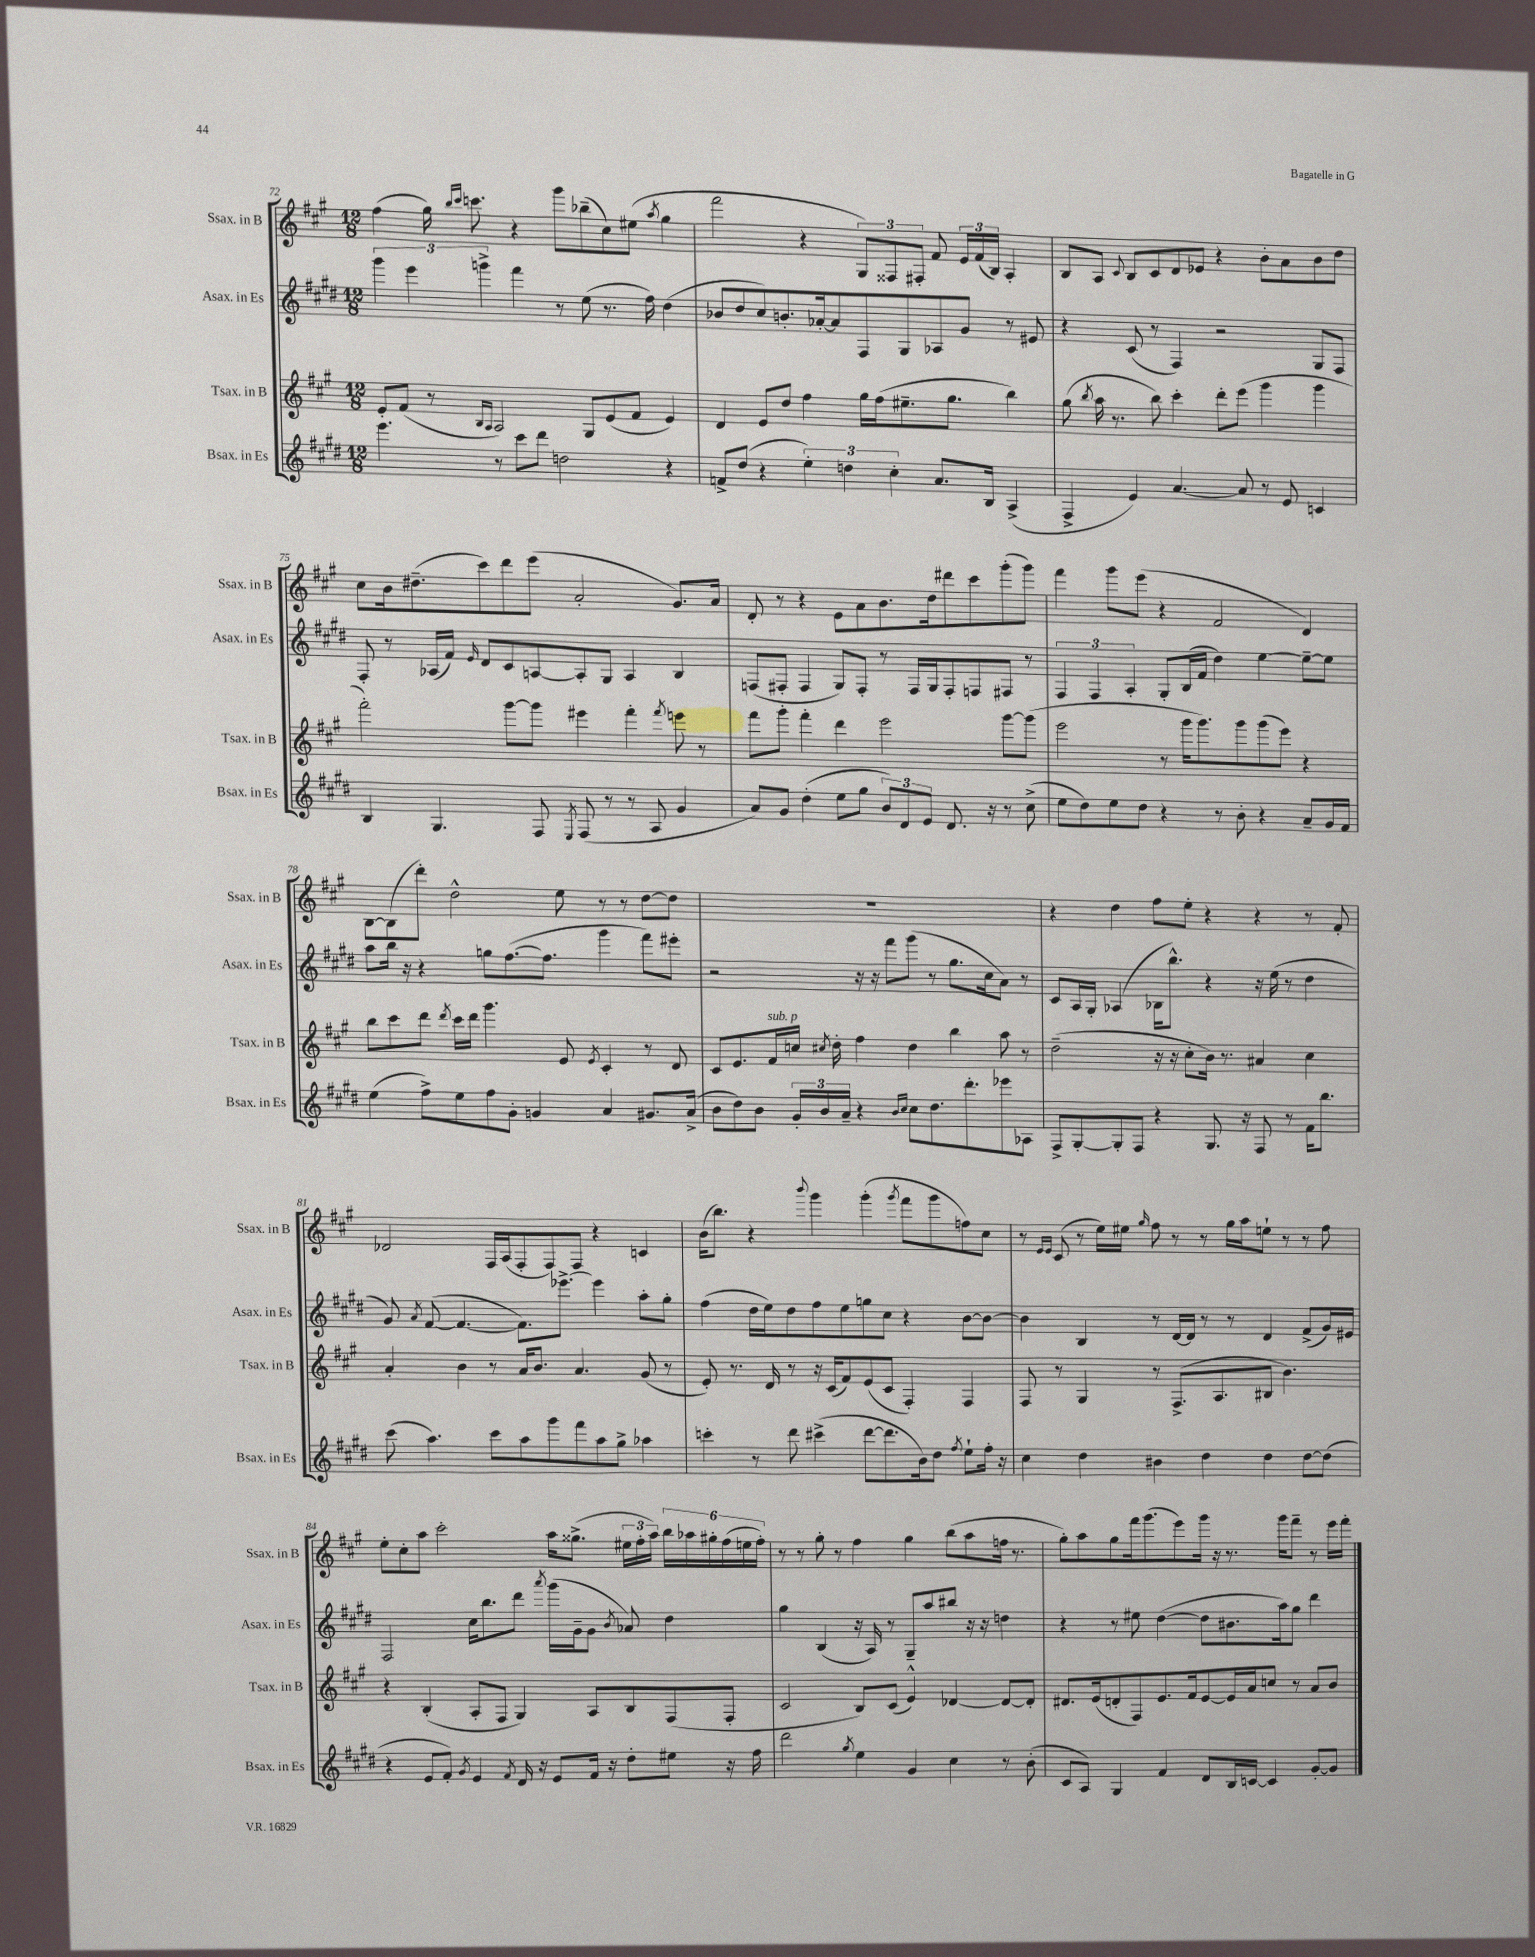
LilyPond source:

<<
\new StaffGroup <<
\new Staff = "s0" \with { instrumentName = "Ssax. in B" shortInstrumentName = "Ssax. in B" } {
    \clef treble \key a \major \numericTimeSignature \time 12/8
    \autoBeamOff fis''4( gis''16) \grace { b''16[ cis'''16] } c'''8. r4 gis'''8[ bes''8--( cis''8) eis''8]( \acciaccatura { a''8 } gis''4 |
    fis'''2 r4 \tuplet 3/2 { gis8[) fisis8 fis8]-. } fis'8 \tuplet 3/2 { e'16[ fis'16( b16]) } a4-. |
    b8[ a8] \appoggiatura { cis'8 } b8[ cis'8 d'8 ees'8] r4 b'8[-. a'8 b'8 d''8] |
    cis''8[ b'16 dis''8.--( cis'''8) d'''8 e'''8]( a'2-. gis'8.[) a'16] |
    d'8-. r8 r4 e'8[ a'8 b'8. d''16 dis'''8 cis'''8 gis'''8-.( gis'''8]) |
    fis'''4 gis'''8[ e'''8]( r4 fis'2 d'4) |
    b8[~ b8( d'''8]-.) d''2-^ e''8 r8 r8 d''8[~ d''8] |
    R1. |
    r4 d''4 fis''8[ e''8]-. r4 r4 r8 fis'8-. |
    des'2 fis16[ a16( fis8-. fis8) fis8] r4 c'4 |
    b'16[( b''8.]) r4 \appoggiatura { b'''8 } gis'''4 gis'''4-.( \acciaccatura { gis'''8 } fis'''8[ gis'''8 f''8) cis''8] |
    r8 \grace { e'16[ e'16] } cis'8( r8 e''16[) eis''16] \grace { gis''16 } fis''8 r8 r8 gis''16[ a''16 e''8]-! r8 r8 fis''8 |
    e''8[-. cis''8-. a''8] cis'''2-. a''16[ gisis''8.]->( \tuplet 3/2 { eis''16[ fis''16-. a''16]) } \tuplet 6/4 { b''16[ aes''16 gis''16-. fis''16( e''16 fis''16]-.) } |
    r8 r8 gis''8-. r8 fis''4 gis''4 b''8[( a''8 f''16] r8. |
    gis''8[-.) a''8 gis''8 fis'''16 gis'''8.( e'''8) gis'''16] r16 r8. gis'''16[ fis'''8]-- r8 e'''16[ fis'''16]-. \bar "|." |
}
\new Staff = "s1" \with { instrumentName = "Asax. in Es" shortInstrumentName = "Asax. in Es" } {
    \clef treble \key e \major \numericTimeSignature \time 12/8
    \autoBeamOff \tuplet 3/2 { gis'''4 e'''4 g'''4-> } fis'''4 r8 e''8( r8. fis''16) dis''4( |
    bes'8[ dis''8 cis''8) b'8.-. aes'16~-. aes'8 fis8 gis8 aes8 gis'8] r8 eis'8 |
    r4 cis'8( r8 fis4) r2 gis8[ fis8] |
    fis8-. r8 aes16[( fis'16]) \grace { e'16 } dis'8[ cis'8 a8~ a8-. gis8] a4 b4 |
    f8[( fis8]-. fis4 gis8[) fis8]-. r8 fis16[ gis16 fis8-. f8 fis8] r8 |
    \tuplet 3/2 { fis4 fis4 a4-. } gis8[-. b16( fis'16] dis''4) e''4~ e''8[~-- e''8] |
    a''8[ b''16] r16 r4 g''8[ fis''8.~( fis''8.] gis'''4 fis'''8[) eis'''8]-. |
    r2 r16 r16 fis'''8[ gis'''8]( r8 gis''8.[ cis''16 a'8]) r8 |
    cis'8[ a16 gis16]-. aes4( bes16[ b''8.]-^) r4 r16 e''16( r8 dis''4 |
    gis'8) \acciaccatura { a'8 } fis'8~( fis'4.~ fis'8.[) ees'''8.]~-> ees'''4 a''8[-. gis''8]-. |
    fis''4( dis''16[ e''16) dis''8 fis''8 e''8 g''8 cis''8] r4 b'8[~ b'8]~ |
    b'4 b4 r8 dis'16[~ dis'16] r8 r8 dis'4 fis'8[->( gis'16) eis'16] |
    fis2 cis''16[ b''8. dis'''8] \acciaccatura { a'''8 } gis'''16[( gis'16-- gis'8] \acciaccatura { b'8 } aes'8) dis''4 |
    gis''4 b4( r16 a16) r8 gis8[-- a''8 bis''8] r16 r16 d''4 |
    r4 r8 eis''8 dis''4~( dis''8[ bis'8. a''16) gis''8] dis'''4 \bar "|." |
}
\new Staff = "s2" \with { instrumentName = "Tsax. in B" shortInstrumentName = "Tsax. in B" } {
    \clef treble \key a \major \numericTimeSignature \time 12/8
    \autoBeamOff e'8[-. fis'8]( r8 \grace { b16[ a16] } a2) gis8[ e'8( fis'8] e'4) |
    d'4 e'8[ d''8] fis''4 gis''16[ fis''16( eis''8.-- gis''8.] b''4) |
    gis''8( \acciaccatura { b''8 } a''16 r8. b''8) cis'''4-. d'''8[-. e'''8]( gis'''4 gis'''4 |
    fis'''2-.) gis'''8[~ gis'''8] eis'''4 fis'''4-. \acciaccatura { fis'''8 } e'''8 r8 |
    fis'''8[ gis'''8]-. fis'''4-. d'''4 e'''2 gis'''8[~ gis'''8]( |
    e'''2 r8 gis'''16[ gis'''8.) gis'''8 gis'''8( e'''8]) r4 |
    b''8[ cis'''8 d'''8] \acciaccatura { d'''8 } cis'''16[ d'''16] gis'''4. e'8 \acciaccatura { e'8 } cis'4-. r8 d'8 |
    cis'8[ e'8. fis'16^\markup { \italic "sub. p" } c''16] \acciaccatura { cis''8 } d''16-. fis''4 d''4 b''4 a''8 r8 |
    d''2--( r16 r16 cis''8[-. b'16]) r8. ais'4 cis''4 |
    a'4-. b'4 r8 a'16[ b'8.] a'4. gis'8( r8 |
    e'8-.) r8. d'16 r8 r16 cis'16[( fis'8) e'8( cis'8] fis4-.) fis4 |
    fis8 r8 gis4 r8 fis8.[->( a8. bis8] b'4.) |
    r4 b4-.( a8[-. fis8] gis4) a8[ b8 fis8( fis8]-. |
    cis'2 b8[) cis'8]( e'4-^) des'4~ des'8[~ des'8]-. |
    dis'8.[ e'16( d'8-. fis8) e'8. fis'16 e'8~ e'16 a'16 c''8] r8 a'8[ b'8] \bar "|." |
}
\new Staff = "s3" \with { instrumentName = "Bsax. in Es" shortInstrumentName = "Bsax. in Es" } {
    \clef treble \key e \major \numericTimeSignature \time 12/8
    \autoBeamOff e'''4. r8 cis'''8[ dis'''8] d''2 r4 |
    f'8[-> dis''8]( r4 \tuplet 3/2 { e''4-.) d''4 cis''4-. } a'8.[ b16] a4->( |
    fis4-> e'4) a'4.~ a'8 r8 e'8 c'4 |
    b4 gis4. fis8 \acciaccatura { e8 } fis8( r8 r8 a8 gis'4 |
    a'8[) gis'8] dis''4-.( e''8[ gis''8] \tuplet 3/2 { b'8[) dis'8 e'8] } dis'8. r16 r8 cis''8->( |
    e''8[ dis''8) e''8 dis''8] r4 r8 b'8-. r4 a'8[-- gis'16 fis'16] |
    e''4( fis''8[->) e''8 fis''8 gis'8]-. g'4 a'4 gis'8.[ a'16]->( |
    b'8[ dis''8) b'8] \tuplet 3/2 { gis'16[-. b'16 a'16]-- } r4 \grace { b'16[ cis''16] } cis''8[ dis''8. dis'''8.-. ees'''8 aes8] |
    fis8[-> gis8~-. gis8-. fis8] r4 gis8. r16 fis8 r8 fis'16[ b''8.] |
    cis'''8( a''4.) cis'''8[ a''8 gis'''8 fis'''8 a''8 gis''8]-> aes''4 |
    c'''4-. r8 dis'''8 cis'''4->( dis'''8[~ dis'''8. b'16) dis''8] \acciaccatura { fis''8 } e''8[-! fis''16]-. r16 |
    cis''4 dis''4 bis'4 dis''4 dis''4 dis''8[~ dis''8]( |
    r4 e'8[ fis'8]-.) \acciaccatura { gis'8 } e'4 \acciaccatura { fis'8 } dis'16 r16 e'8[ fis'16] r16 dis''8[-. eis''8] r16 fis''16 |
    dis'''2 \acciaccatura { gis''8 } e''4 gis'4 cis''4 r8 b'8-.( |
    cis'8[ a8]) gis4 fis'4 dis'8[ b16 c'16]~ c'4 gis'8[~-. gis'8] \bar "|." |
}
>>
>>
\layout { \context { \Score currentBarNumber = #72 } }
